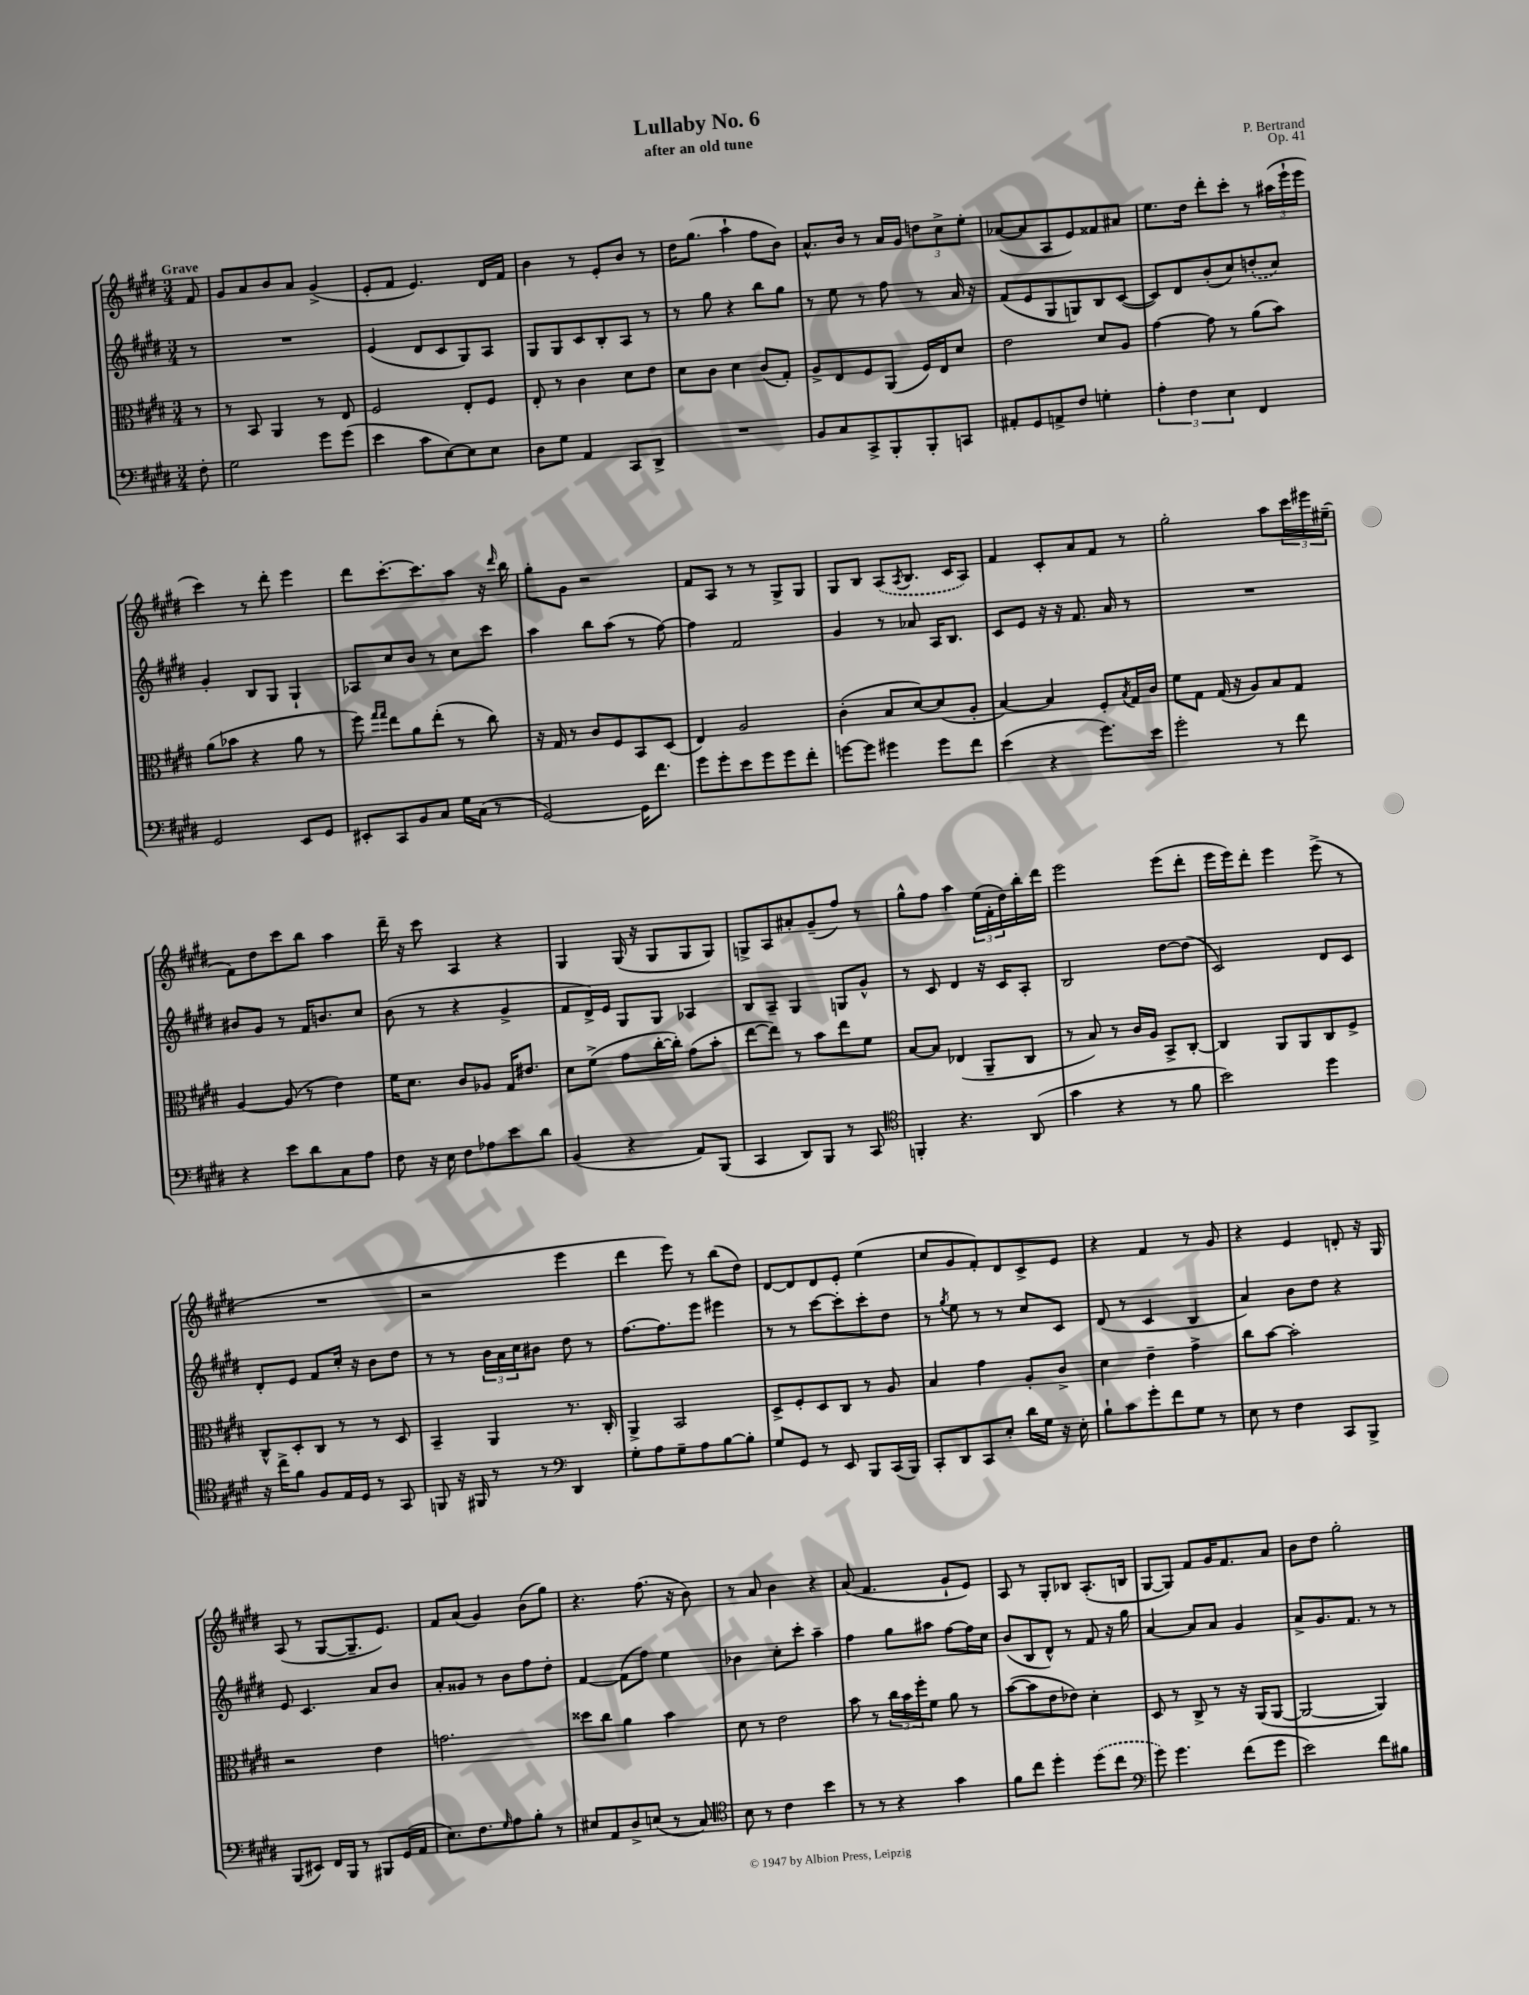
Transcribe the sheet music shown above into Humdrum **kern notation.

**kern	**kern	**kern	**kern
*part4	*part3	*part2	*part1
*staff4	*staff3	*staff2	*staff1
*clefF4	*clefC3	*clefG2	*clefG2
*k[f#c#g#d#]	*k[f#c#g#d#]	*k[f#c#g#d#]	*k[f#c#g#d#]
*M3/4	*M3/4	*M3/4	*M3/4
=	=	=	=
!	!	!	!LO:TX:a:B:t=Grave
8F#'\	8r	8r	8f#/
=1	=1	=1	=1
2G#\	8r	2.r	8g#/L
.	8BB/	.	8a/
.	4AA/	.	8b/
.	.	.	8a/J
8g#\L	8r	.	(4g#^/
(8g#\J	8E/	.	.
=2	=2	=2	=2
4e\	2F#/	(4e/	8e'/L
.	.	.	8f#/J
8c#\L	.	8d#/L	4.e/)
[8E\)	.	8c#/	.
8E\]	8E'/L	8G#/)	.
8E\J	8F#/J	8A/J	16d#/LL
.	.	.	16f#/JJ
=3	=3	=3	=3
8D#\L	8E'/	8G#/L	4b\
8G#\J	8r	8G#/	.
4AA/	4c#\	8c#/	8r
.	.	8B'/	8e'/L
8CC#/L	8d#\L	8A/J	8b/J
8DD#^/J	8e\J	8r	8r
=4	=4	=4	=4
2.r	8d#\L	8r	16dd#\KL
.	.	.	(8.gg#\J
.	8c#\J	8gg#\	.
.	4d#\	4r	4aa`\
.	(8c#/L	8bb\L	8ff#\L
.	8G#'/J)	8gg#\J	8b\J)
=5	=5	=5	=5
8BB/L	8A^/L	8r	8.a^^/L
8C#/	8E/	8ee\	.
.	.	.	16b/Jk
8CC#^/	8F#/	8r	8r
8BBB'/	(8AA/J	8ff#\	16a/LL
.	.	.	16g#/JJ
8BBB'/	16F#/LL)	8r	12ddn\L
.	16E/J	.	.
.	.	.	12cc#^\
8CCn/J	8d#/J	16a/	.
.	.	.	12ee'\J
.	.	16r	.
=6	=6	=6	=6
8AA#X'/L	2e\	(8f#/L	([8a-X/L
8GG#/	.	8e/	8a-/]
8AAn^/	.	8G#/	8A/
8F#/J	.	8Gn/)	8e/)
4Gn'\	8d#/L	8B/	8f##X/
.	8A/J	([8c#/J	8a#X/J
=7	=7	=7	=7
6A'\	[4g#\	8c#/L])	8.ee\L
.	.	8d#/	.
6F#\	.	.	.
.	.	.	16dd#\Jk
.	8g#\]	(8b'/	8ddd#'\L
6E\	.	.	.
.	8r	8cc#/)	8ccc#'\J
4FF#/	(8a\L	(8ddn'/	8r
.	8b\J)	8cc#/J)	(24aa#X\LL
.	.	.	24eee`\
.	.	.	24eee\JJ
!!LO:LB:g=z
=8	=8	=8	=8
2GG#/	(8a\L	4g#'/	4ccc#\)
.	8b-X\J	.	.
.	4r	8B/L	8r
.	.	8G#/J	8ddd#'\
8EE/L	8a\	4G#`/	4eee\
8GG#/J	8r	.	.
=9	=9	=9	=9
8EE#X'/L	8ff#\)	8A-X/L	8ddd#\L
.	16qqgg#/LL	.	.
.	16qqgg#/JJ	.	.
8CC#/	8ee\L	8cc#/	[8.ccc#'\
8BB/	8a\	8b/J	.
.	.	.	8.ccc#\]
8C#/J	(8ee'\J	8r	.
16G#\LL	8r	8cc#\L	8aa\J
(16C#\JJ	.	.	.
8r	8cc#\)	8ccc#\J	16r
.	.	.	16qqddd#/
.	.	.	16bb\
=10	=10	=10	=10
[2GG#/)	16r	4aa\	8gg#'\L
.	16G#/	.	.
.	8r	.	8g#\J
.	8c#/L	8bb\L	2r
.	8F#/	(8aa\J	.
16GG#\KL]	8BB/	8r	.
8.f#\J	.	.	.
.	(8D#/J	[8ff#\)	.
=11	=11	=11	=11
8g#\L	4E/)	4ff#\]	8f#/L
8g#'\	.	.	8A/J
8e\	2A/	2f#/	8r
8g#\	.	.	8r
8g#\	.	.	8G#^/L
8f#'\J	.	.	8G#/J
=12	=12	=12	=12
[8gn\L	(4c#'\	4g#/	8G#/L
8g\J]	.	.	8B/J
4g#X\	8B/L	8r	(8A/L
.	.	.	8qA/
.	[8d#/)	8a-X/	8.B/J
8g#\L	(8d#/]	16A/KL	.
.	.	8.B/J	16c#/KL
8f#\J	8A'/J	.	8A/J)
=13	=13	=13	=13
(4e\	[4B/)	8c#/L	4f#/
.	.	8e/J	.
4r	4B/]	16r	8c#'/L
.	.	16r	.
.	.	8.f#/	8a/
8.g#\L)	8F#'/L	.	8f#/J
.	.	16a/	.
.	8qB/	.	.
.	16G#/L	8r	8r
16e\Jk	16c#/JJ	.	.
=14	=14	=14	=14
2g#'\	8f#\L	2.r	2gg#'\
.	8G#\J	.	.
.	(16G#/	.	.
.	16r	.	.
.	8A/L)	.	.
8r	8B/	.	8aa\L
8f#\	8G#/J	.	24ccc#\L
.	.	.	24eee#X\
.	.	.	(24ee#X~\JJ
!!LO:LB:g=z
=15	=15	=15	=15
4r	[4A/	8b#X/L	8f#\L)
.	.	8g#/J	8dd#\
8e\L	(8A/]	8r	8ccc#\
8d#\	8r	16f#/KL	8bb\J
.	.	8.bn/	.
8C#\	4e\)	.	4aa\
8A\J	.	8cc#/J	.
=16	=16	=16	=16
8F#\	16f#\KL	(8b\	16ddd#~\
.	8.d#\J	.	16r
16r	.	8r	8ccc#\
16E\	.	.	.
8F#\L	8c#/L	4r	4A/
8A-X\	8A-X/J	.	.
8e\	16G#/KL	4g#^/	4r
.	8.e#X/J	.	.
8d#\J	.	.	.
=17	=17	=17	=17
(4BB/	8d#\L	8f#/L	4G#/
.	(8f#^\J	16d#^/L)	.
.	.	16e/JJ	.
4r	8g#\L	8G#/L	(16G#/
.	.	.	16r
.	[16cc#'\L	8G#/J	8G#/L
.	16cc#'\JJ])	.	.
8AA/L)	(8g#\L	4A-X/	8G#/
(8BBB/J	8b'\J	.	8G#/J)
=18	=18	=18	=18
4CC#/	[8ee\L	8B/L	8Gn^/L
.	8ee\J])	8A~/J	8A/
8DD#/L)	8r	4G#/	8a#X'/
8BBB/J	8b\L	.	(8g#~/
8r	8ee\	8Gn/L	8ff#/J)
8CC#/	8f#\J	8g#^^/J	8r
=19	=19	=19	=19
*clefC4	*	*	*
4FFn'/	[8B/L	8r	8gg#^^\L
.	8B/J]	8c#/	8ff#\J
4.r	(4E-X/	4d#/	4aa\
.	8AA~/L	16r	(24ee\LL
.	.	.	24f#'\
.	.	16c#/KL	.
.	.	.	24dd#\)
(8AA/	8C#/J	8A'/J	16bb'\
.	.	.	16ddd#\JJ
=20	=20	=20	=20
4g#\	8r	2B/	2eee\
.	8B/)	.	.
4r	8r	.	.
.	16c#/LL	.	.
.	16A/JJ	.	.
8r	8BB^/L	[8dd#\L	(8eee\L
8f#\	[8C#'/J	(8dd#\J]	8ddd#'\J
=21	=21	=21	=21
2b\)	4C#/]	2c#/)	16eee\LL
.	.	.	16eee\J)
.	.	.	8ddd#'\J
.	8AA/L	.	4eee\
.	8AA/	.	.
4dd#\	8C#/	8d#/L	(8eee^\
.	8F#^/J	8c#/J	8r
!!LO:LB:g=z
=22	=22	=22	=22
16r	8C#^^/L	8d#'/L	2.r
16cc#^\KL	.	.	.
8f#\J	8D#'/	8e/J	.
8F#/L	8C#/J	8f#/L	.
16E/L	8r	16cc#'/Jk	.
16D#/JJ	.	16r	.
8r	8r	8b\L	.
8GG#/	8D#/	8dd#\J	.
=23	=23	=23	=23
8FFn/	4BB~/	8r	2r
16r	.	8r	.
16FF#X/	.	.	.
8r	4AA/	24b\LL	.
.	.	24a\	.
.	.	24cc#\J	.
8r	.	8b#X\J	.
*clefF4	*	*	*
4DD#/	8.r	8dd#\	4eee\
.	.	8r	.
.	16C#'/	.	.
=24	=24	=24	=24
8G#'\L	4AA^/	[8.ff#\L	4ddd#\
8A\	.	.	.
.	.	8.ff#\]	.
8G#~\	2BB/	.	8eee\)
8A\	.	8eee\J	8r
[8B\	.	4eee#X\	(8bb\L
8B'\J]	.	.	8dd#\J)
=25	=25	=25	=25
8G#/L	8D#^/L	8r	[8d#/L
8GG#/J	8F#'/	8r	8d#/]
8r	8D#/	[8ccc#\L	8d#/
8EE/	8C#/J	8ccc#'\]	8e'/J
8BBB/L	8r	8ccc#'\	(4ee\
(16CC#/L	8A/	8dd#\J	.
16BBB/JJ)	.	.	.
=26	=26	=26	=26
8CC#'/L	4B/	8r	8cc#/L
.	.	8qgg#/	.
8DD#/	.	8ee\	8g#/
8CC#/	4g#\	8r	8f#'/)
8E'/J	.	8r	8d#/
16d#\LL	8A'/L	8cc#/L	8c#^/
16G#\JJ	.	.	.
16r	8c#^/J	8c#/J	8e/J
16E'\	.	.	.
=27	=27	=27	=27
8B`\L	4d#\	(8d#/	4r
8c#\	.	8r	.
8g#'\	4e~\	4c#/	4f#/
8f#\	.	.	.
8G#\J	4g#^\	4B/	8r
8r	.	.	8g#/
=28	=28	=28	=28
8E\	8cc#\L	4a/)	4r
8r	[8b\J	.	.
4F#\	2b'\]	8b\L	4e/
.	.	8dd#\J	.
8CC#/L	.	4r	8dn'/
8BBB^/J	.	.	16r
.	.	.	16G#/
!!LO:LB:g=z
=29	=29	=29	=29
(8BBB/L	2r	8e/	(8A/
8EE#X/J)	.	4.c#/	8r
16FF#/LL	.	.	[8G#/L
16BBB/JJ	.	.	.
8r	.	.	8.G#~/]
8BBB#X/L	4e\	8a/L	.
.	.	.	8.e/J)
(16GG#/L	.	8b/J	.
16AA/JJ	.	.	.
=30	=30	=30	=30
8.E\L)	2.gn\	8a'/L	8f#/L
.	.	8g##X/J	(8a/J
8.F#\	.	.	.
.	.	8r	4g#/)
16qqG#/	.	.	.
8A\	.	8b\L	.
8B'\J	.	8ff#\	(8b\L
8r	.	8dd#'\J	8gg#\J)
=31	=31	=31	=31
8E#X/L	8dd##X\L	[4f#/	4.r
8AA/	8cc#\J	.	.
8D#^/	4a\	(8f#\L]	.
(8En/J	.	8ff#\J)	(8.ff#\
8r	4b\	4ee\	.
.	.	.	16r
8C#/)	.	.	8b\)
=32	=32	=32	=32
*clefC4	*	*	*
8B\	8d#\	4b-X\	8r
8r	8r	.	8a/
4c#\	2e\	8cc#'\L	4b\
.	.	8ccc#'\J	.
4b\	.	4aa~\	4r
=33	=33	=33	=33
8r	8b\	4ff#\	(8a/
8r	8r	.	4.f#/
4r	24cc#\LL	8gg#\L	.
.	24b\	.	.
.	24ff#'\J	.	.
.	8f#\J	8aa#X\J	.
4g#\	8a\	[8ff#\L	8g#`/L
.	8r	16ff#\L]	8e/J)
.	.	16cc#\JJ	.
=34	=34	=34	=34
8f#\L	([8b\L	(8b/L	8A/
8cc#\J	8b\]	8B/	8r
4dd#'\	8e\	8d#^^/J)	8G#'/L
.	8e-X\J)	8r	8B-X/J
(8dd#\L	4d#'\	8f#/	(8.A'/L
8cc#\J	.	16r	.
.	.	16gg#\	16Bn/Jk
=35	=35	=35	=35
*clefF4	*	*	*
8g#\)	8D#/	[4a/	[8G#/L
4.g#\	8r	.	8G#/J])
.	8C#^/	8a/L]	8f#/L
.	8r	8a/J	16g#/K
.	.	.	8.f#/
(8f#\L	16r	4g#/	.
.	(16AA/KL	.	.
8g#\J	[8AA/J	.	8a/J
=36	=36	=36	=36
2e\)	2AA/_	8a^/L	8b\L
.	.	8.g#/	8dd#\J
.	.	.	2gg#'\
.	.	8.f#/J	.
8f#\L	4AA/])	8r	.
8B#X\J	.	8r	.
==	==	==	==
*-	*-	*-	*-
